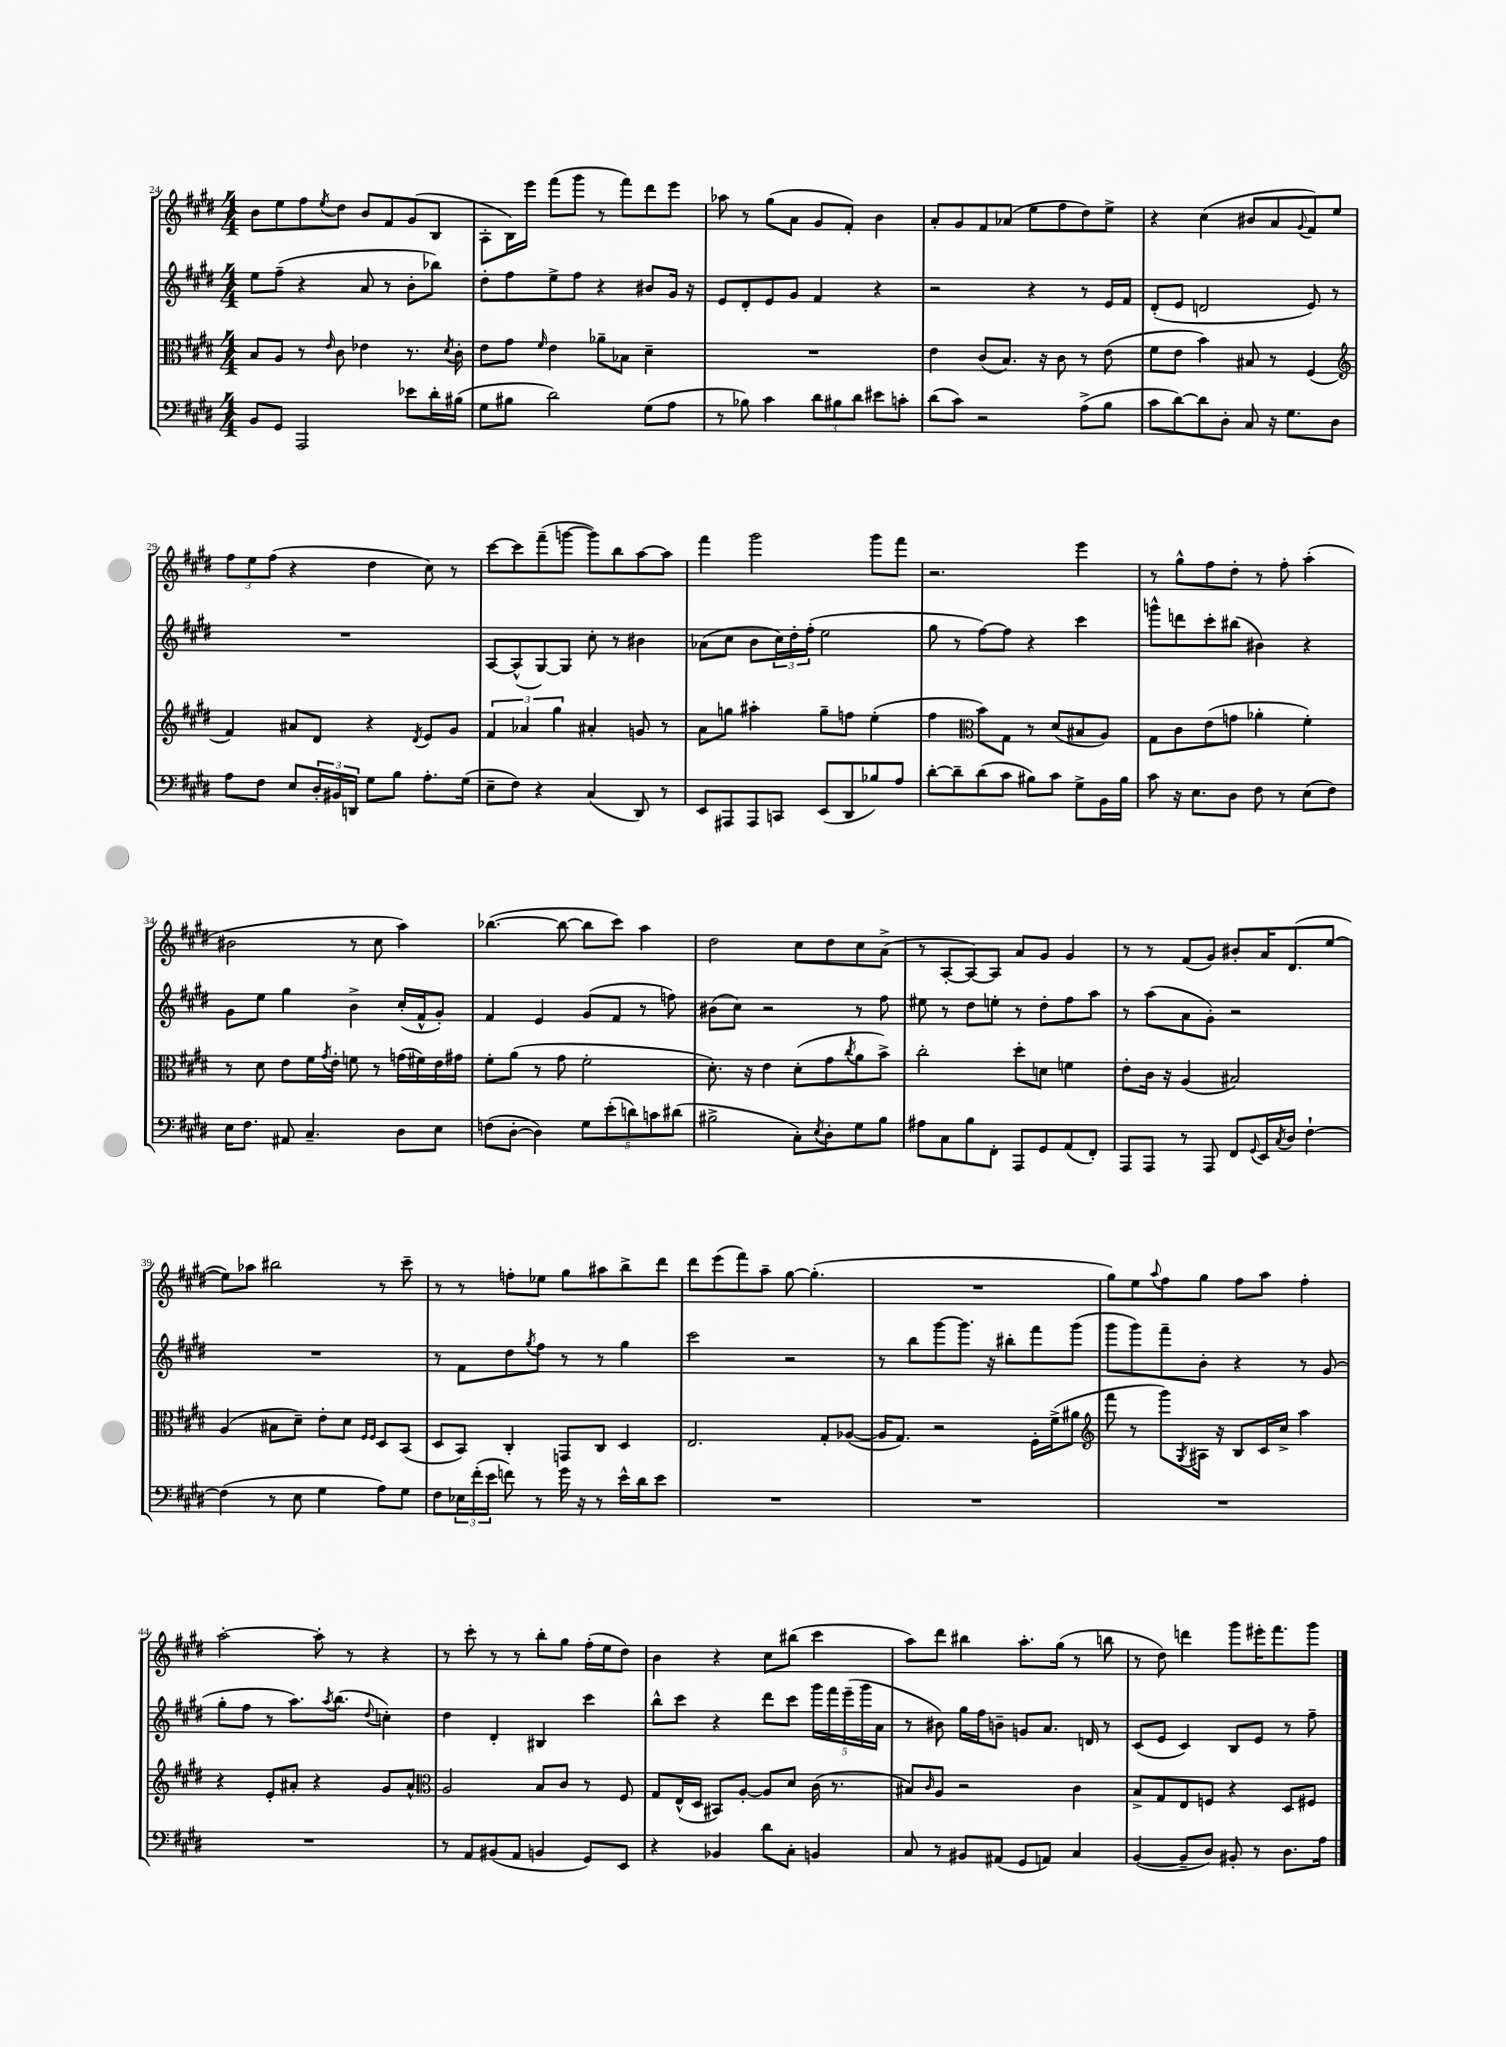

**kern	**kern	**kern	**kern
*part4	*part3	*part2	*part1
*staff4	*staff3	*staff2	*staff1
*clefF4	*clefC3	*clefG2	*clefG2
*k[f#c#g#d#]	*k[f#c#g#d#]	*k[f#c#g#d#]	*k[f#c#g#d#]
*M4/4	*M4/4	*M4/4	*M4/4
=24	=24	=24	=24
8BB/L	8B/L	8ee\L	8b\L
8GG#/J	8A/J	(8ff#~\J	8ee\
2AAA/	8r	4r	8ff#\
.	16qqe/	.	8qee/
.	8c#\	.	8dd#\J
.	4e-X\	8a/	8b/L
.	.	8r	8f#/
8e-X\L	8.r	8b'\L	(8g#/
16d#'\L	.	8bb-X\J)	8B/J
.	8qd#/	.	.
(16B#X\JJ	16c#'\	.	.
=25	=25	=25	=25
8G#\L	8e\L	8dd#'\L	8A'\L
8B#X\J	8g#\J	8ff#\	16B\L)
.	.	.	16eee\JJ
.	16qqf#/	.	.
2d#\)	4e\	8ee^\	(8fff#\L
.	.	8ff#\J	8ggg#\J
.	8a-X~\L	4r	8r
.	8B-X\J	.	8fff#\L)
(8G#\L	4d#~\	8b#X/L	8ddd#\
8A\J	.	16g#/Jk	8eee\J
.	.	16r	.
=26	=26	=26	=26
8r	1r	8e/L	8aa-X\
8B-X\)	.	8d#'/	8r
4c#\	.	8e/	(8gg#\L
.	.	8g#/J	8a\J
12d#\L	.	4f#/	8g#/L
12B#X\	.	.	.
.	.	.	8f#'/J)
12d#\J	.	.	.
8e#X\L	.	4r	4b\
8cn'\J	.	.	.
=27	=27	=27	=27
(8d#\L	4e\	2r	8a'/L
8c#\J)	.	.	8g#/
2r	(8c#/L	.	8f#/
.	8.B/J)	.	(8a-X/J
.	.	4r	8ee\L
.	16r	.	.
.	8c#\	.	8ff#\
(8A^\L	8r	8r	8dd#\)
8B\J	(8e\	16e/LL	8ee^\J
.	.	16f#/JJ	.
=28	=28	=28	=28
8c#\L	8f#\L	(8d#'/L	4r
[8d#\)	8e\J	8e/J	.
8d#\]	4b\)	2dn/	(4cc#\
8D#'\J	.	.	.
8C#/	8B#X/	.	8b#X/L
16r	8r	.	8a/
8.G#\L	.	.	.
.	.	.	8qqg#/
.	(4F#/	8e/)	8f#/)
8D#\J	.	8r	8ee/J
!!LO:LB:g=z
=29	=29	=29	=29
*	*clefG2	*	*
8A\L	4f#/)	1r	12ff#\L
.	.	.	12ee\
8F#\J	.	.	.
.	.	.	(12ff#\J
8E/L	8a#X/L	.	4r
24D#'/L	8d#/J	.	.
24BB#X/	.	.	.
24DDn/JJ	.	.	.
8G#\L	4r	.	4dd#\
8B\J	.	.	.
.	8qd#/	.	.
8.A'\L	8e/L	.	8cc#\)
.	8g#/J	.	8r
(16G#\Jk	.	.	.
=30	=30	=30	=30
8E~\L	6f#/	[8A/L	[8ccc#\L
8F#\J)	.	(8A^^/]	8ccc#\]
.	6a-X/	.	.
4r	.	[8G#/)	(8fff#~\
.	6gg#\	.	.
.	.	8G#/J]	[8gggn\J
(4C#/	4a#X'/	8cc#'\	8ggg\L])
.	.	8r	8bb\
8DD#/)	8gn/	4b#X\	[8aa\
8r	8r	.	8aa\J]
=31	=31	=31	=31
8EE/L	8a\L	(8a-X\L	4fff#\
8AAA#X/	8ggn\J	8cc#\J	.
8AAA#/	4aa#X'\	8b\L	2ggg#\
8CCn/J	.	24cc#\L)	.
.	.	24dd#'\	.
.	.	(24ff#'\JJ	.
(8EE/L	8gg~\L	2ee\	.
8DD#/	8ffn\J	.	.
8B-X/)	(4ee'\	.	8ggg#\L
8A/J	.	.	8fff#\J
=32	=32	=32	=32
[8d#'\L	4ff#\	8gg#\	2.r
8d#~\]	.	8r	.
*	*clefC3	*	*
(8d#\	8b\L)	[8ff#\L)	.
8c#\J	8G#\J	8ff#\J]	.
8B#X\L)	8r	4r	.
8c#\J	(8d#/L	.	.
8G#^\L	8B#X/	4ccc#\	4eee\
16BB\L	8A/J)	.	.
16B#\JJ	.	.	.
=33	=33	=33	=33
8c#\	8G#\L	8gggn^^\L	8r
16r	8c#\	8dddn\	8gg#^^\L
8.E\L	.	.	.
.	(8e\	8ccc#'\	8ff#\
8D#\J	8gn\J	(8bb#X\J	8dd#'\J
8F#\	4a-X'\	4b#X\)	8r
8r	.	.	8ff#'\
(8E\L	4f#'\)	4r	(4aa'\
8F#\J)	.	.	.
!!LO:LB:g=z
=34	=34	=34	=34
16E\KL	8r	8g#\L	2b#X\
8.F#\J	.	.	.
.	8d#\	8ee\J	.
8AA#X/	8e\L	4gg#\	.
4.C#~/	16f#\L	.	.
.	8qg#/	.	.
.	16e'\JJ	.	.
.	8fn\	4b^\	8r
.	8r	.	8cc#\
8D#\L	(16gn\LL	(16cc#'/LL	4aa\)
.	16f#X\)	16f#^^/J	.
8E\J	16e\	8g#'/J)	.
.	16g#X\JJ	.	.
=35	=35	=35	=35
(8Fn\L	8f#'\L	4f#/	([4.bb-X\
[8D#'\J	(8a\J	.	.
4D#\])	8r	4e/	.
.	8g#\	.	8bb-\_
10G#\L	2f#'\	(8g#/L	8bb-\L]
(10e'\	.	.	.
.	.	8f#/J	8ccc#\J)
10dn\)	.	.	.
.	.	8r	4aa\
10cn\	.	.	.
.	.	8ffn\)	.
(10d#X\J	.	.	.
=36	=36	=36	=36
2B#X^\	8.d#'\)	(8b#X\L	2dd#\
.	.	8cc#\J)	.
.	16r	.	.
.	4e\	2r	.
8C#'\L)	(8d#'\L	.	8cc#\L
8qE/	.	.	.
8D#'\	8g#\	.	8dd#\
.	8qcc#/	.	.
8G#\	8a\	8r	8cc#\
8B#\J	8b^\J)	8ff#\	(8a^\J
=37	=37	=37	=37
8A#X\L	2cc#'\	8ee#X\	8r
8C#\	.	8r	[8A'/L
8B\	.	8dd#\L	8A/_)
8FF#'\J	.	8een'\J	8A/J]
8AAA/L	8dd#'\L	8r	8a/L
8GG#/	8dn\J	8dd#'\L	8g#/J
(8AA/	4fn\	8ff#\	4g#/
8FF#'/J)	.	8aa\J	.
=38	=38	=38	=38
8AAA/L	8e'\L	8r	8r
8AAA/J	16c#\Jk	(8aa\L	8r
.	16r	.	.
8r	(4A/	8a\	(8f#/L
8AAA/	.	8g#'\J)	8g#/J)
8FF#/L	2B#X/)	2r	8b#X'/L
8qqGG#/	.	.	.
16EE/L	.	.	16a/K
8qC#/	.	.	.
16D#/JJ	.	.	(8.d#/
[4F#`\	.	.	.
.	.	.	[8ee/J
!!LO:LB:g=z
=39	=39	=39	=39
(4F#\]	(4A/	1r	8ee\L])
.	.	.	8aa-X\J
8r	8B#X\L	.	2bb#X\
8E\	8d#~\J)	.	.
4G#\	8e'\L	.	.
.	8d#\J	.	.
.	16qqF#/LL	.	.
.	16qqF#/JJ	.	.
8A\L)	8D#/L	.	8r
8G#\J	(8BB/J	.	8ccc#~\
=40	=40	=40	=40
8F#\L	8D#/L	8r	8r
24E-X\L	8BB/J)	8f#\L	8r
(24f#'\	.	.	.
24e\JJ	.	.	.
8fn\)	4C#'/	8dd#\	8ffn'\L
.	.	8qgg#/	.
8r	.	8ff#\J	8ee-X\J
16g#\	8GGn/L	8r	8gg#\L
16r	.	.	.
8r	8C#/J	8r	8aa#X\
16e^^\LL	4D#/	4gg#\	8bb^\
16d#\J	.	.	.
8e\J	.	.	8ddd#\J
=41	=41	=41	=41
1r	2.E/	2ccc#\	8ddd#\L
.	.	.	(8eee\
.	.	.	8fff#\)
.	.	.	8aa~\J
.	.	2r	[8gg#\
.	.	.	(4.gg#'\]
.	8G#'/L	.	.
.	([8A-X/J	.	.
=42	=42	=42	=42
1r	16A-/KL]	8r	1r
.	8.G#/J)	.	.
.	.	8bb\L	.
.	2r	[8ggg#\	.
.	.	8.ggg#\J]	.
.	.	16r	.
.	.	8bb#X'\L	.
.	16F#'\LL	8fff#\	.
.	(16f#^\J	.	.
.	8a#X\J	(8ggg#\J	.
=43	=43	=43	=43
*	*clefG2	*	*
1r	8fff#\	8ggg#\L	8gg#\L)
.	8r	8ggg#\)	8ee\
.	.	.	8qqaa/
.	8ggg#\L)	8fff#~\	8ff#\
.	8qG#/	.	.
.	16A#X\Jk	8b'\J	8gg#\J
.	16r	.	.
.	8B/L	4r	8ff#\L
.	16c#/L	.	8aa\J
.	16cc#^/JJ	.	.
.	4aa\	8r	4ff#'\
.	.	(8g#/	.
!!LO:LB:g=z
=44	=44	=44	=44
1r	4r	8gg#'\L	[2aa'\
.	.	8ff#\J	.
.	8e'/L	8r	.
.	8a#X'/J	8.aa\L)	.
.	4r	.	8aa'\]
.	.	8qaa/	.
.	.	(8.bb\J	.
.	.	.	8r
.	.	8qqdd#/	.
.	8g#/L	4ccn'\)	4r
.	8a#^^/J	.	.
=45	=45	=45	=45
*	*clefC3	*	*
8r	2A/	4dd#\	8r
8AA/L	.	.	8ccc#'\
(8BB#X/	.	4d#'/	8r
8AA/J	.	.	8r
4BBn/	8B/L	4B#X/	8bb'\L
.	8c#/J	.	8gg#\J
8GG#/L)	8r	4ccc#\	(16ff#'\LL
.	.	.	16ee\J
8EE/J	8F#/	.	8dd#\J)
=46	=46	=46	=46
4r	8G#/L	8bb^^\L	4b\
.	(16E^^/L	8ccc#\J	.
.	16D#/JJ	.	.
4BB-X/	8BB#X/L)	4r	4r
.	[8A'/J	.	.
8d#\L	8A/L]	8ddd#\L	8cc#\L
8C#'\J	8d#/J	8ccc#\J	(8bb#X\J
4BBn/	(16c#\	20ggg#\LL	4ccc#\
.	.	20fff#\	.
.	8.r	.	.
.	.	(20eee~\	.
.	.	20ggg#\	.
.	.	20a\JJ	.
=47	=47	=47	=47
8C#/	8B#X/L)	8r	8aa\L)
.	16qqc#/	.	.
8r	8A/J	8b#X\)	8ddd#\J
8BB#X/L	2r	16gg#\LL	4bb#X\
.	.	16ff#\J	.
(8AA#X/J	.	8bn~\J	.
8GG#/L	.	8gn/L	8.aa'\L
8AAn/J)	.	8.a/J	.
.	.	.	(16gg#\Jk
4C#/	4c#\	.	8r
.	.	16dn/	.
.	.	8r	8bbn\
=48	=48	=48	=48
([4BB/	8B^/L	(8c#/L	8r
.	8G#/	8e/J	8dd#\)
8BB~/L]	8E/	4c#/)	4dddn\
8D#/J)	8Fn/J	.	.
8BB#X'/	4r	8B/L	8ggg#\L
8r	.	8e/J	16eee#X'\K
.	.	.	8.fff#\
8.D#\L	8D#/L	8r	.
.	8F#X/J	8ff#~\	8ggg#\J
16A\Jk	.	.	.
==	==	==	==
*-	*-	*-	*-
